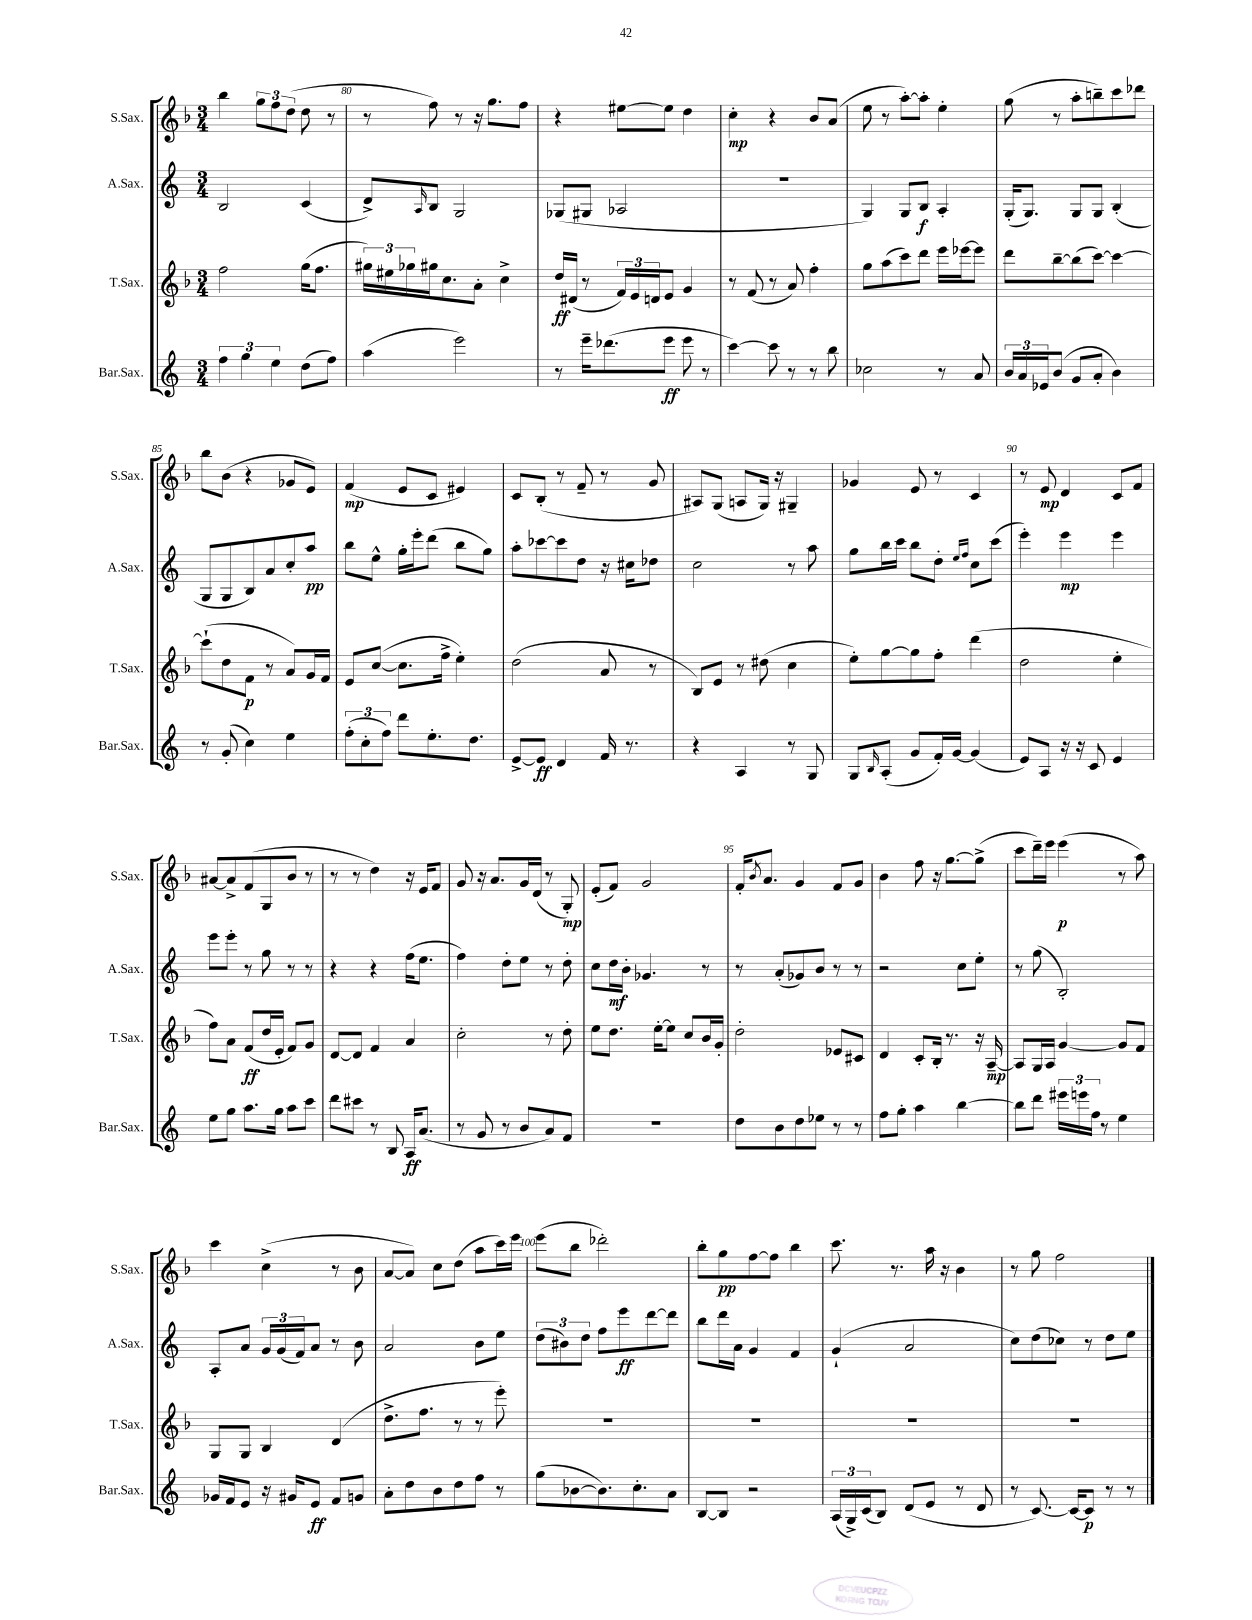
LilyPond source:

<<
\new StaffGroup <<
\new Staff = "s0" \with { instrumentName = "S.Sax." shortInstrumentName = "S.Sax." } {
    \clef treble \key f \major \numericTimeSignature \time 3/4
    bes''4 \tuplet 3/2 { g''8 f''8 d''8( } d''8 r8 |
    r8 f''8) r8 r16 g''8. f''8 |
    r4 eis''8~ eis''8 d''4 |
    c''4-.\mp r4 bes'8 a'8( |
    e''8 r8 a''8~-.) a''8-. e''4-. |
    g''8( r8 a''8-. b''8--) c'''8 des'''8 |
    bes''8 bes'8( r4 ges'8 e'8) |
    f'4\mp( e'8 c'8 eis'4) |
    c'8 bes8-.( r8 f'8-- r8 g'8 |
    ais8) g8( a8 g16) r16 gis4-- |
    ges'4 e'8 r8 c'4 |
    r8 e'8\mp d'4 c'8 f'8 |
    ais'8~ ais'8-> f'8( g8 bes'8 r8 |
    r8 r8 d''4) r16 e'16 f'8 |
    g'8 r16 a'8. g'16 d'16( r8 g8-.\mp) |
    e'8-.( f'8) g'2 |
    f'16-. \acciaccatura { bes'8 } a'8. g'4 f'8 g'8 |
    bes'4 f''8 r16 g''8.~ g''8->( |
    c'''8 d'''16--) e'''16 e'''4\p( r8 a''8) |
    c'''4 c''4->( r8 bes'8 |
    a'8~ a'8) c''8 d''8( a''8 c'''16) e'''16 |
    e'''8( bes''8 des'''2-.) |
    bes''8-. g''8\pp f''8~ f''8 bes''4 |
    c'''8. r8. a''16 r16 bes'4 |
    r8 g''8 f''2 \bar "|." |
}
\new Staff = "s1" \with { instrumentName = "A.Sax." shortInstrumentName = "A.Sax." } {
    \clef treble \key c \major \numericTimeSignature \time 3/4
    b2 c'4( |
    d'8->) \grace { a16 } b8 g2 |
    ges8( gis8 aes2 |
    R2. |
    g4) g8 b8\f a4-. |
    g16-.( g8.) g8 g8 b4-.( |
    g8 g8 b8) a'8 c''8-. a''8\pp |
    b''8 e''8-^ g''16-. e'''16-. d'''8( b''8 g''8) |
    a''8-. ces'''8~ ces'''8 d''8 r16 cis''16 des''8 |
    c''2 r8 a''8 |
    g''8 b''16 c'''16 b''8 d''8-. \grace { e''16 f''16 } c''8 c'''8( |
    e'''4-.) e'''4\mp e'''4 |
    e'''8 e'''8-. r8 g''8 r8 r8 |
    r4 r4 f''16( e''8. |
    f''4) d''8-. e''8 r8 d''8-. |
    c''8 d''16\mf b'16-. ges'4. r8 |
    r8 a'8-.( ges'8) b'8 r8 r8 |
    r2 c''8 e''8-. |
    r8 g''8( b2-.) |
    a8-. a'8 \tuplet 3/2 { g'16 g'16( f'16) } a'8 r8 b'8 |
    a'2 b'8 e''8 |
    \tuplet 3/2 { d''8( bis'8) d''8 } f''8 e'''8\ff d'''8~ d'''8 |
    b''8 d'''16 a'16 g'4 f'4 |
    g'4-!( a'2 |
    c''8) d''8( ces''8) r8 d''8 e''8 \bar "|." |
}
\new Staff = "s2" \with { instrumentName = "T.Sax." shortInstrumentName = "T.Sax." } {
    \clef treble \key f \major \numericTimeSignature \time 3/4
    f''2 g''16( f''8. |
    \tuplet 3/2 { gis''16) eis''16 ges''16 } gis''16 c''8. a'8-. c''4-> |
    d''16\ff dis'16( r8 \tuplet 3/2 { f'16) e'16 d'16 } e'8 g'4 |
    r8 f'8( r8 a'8) f''4-. |
    g''8 a''8( c'''8) d'''8 e'''16 ees'''16~ ees'''8 |
    d'''8 bes''8~-- bes''8( c'''8~) c'''4~ |
    c'''8-!( d''8 f'8\p r8 a'8) g'16 f'16 |
    e'8 c''8~( c''8. f''16-> e''4-.) |
    d''2( a'8 r8 |
    bes8) e'8 r8 dis''8( c''4 |
    e''8-.) g''8~ g''8 f''8-. d'''4( |
    d''2 e''4-. |
    f''8) a'8 f'8\ff( d''16 e'16-. f'8) g'8 |
    d'8~ d'8 f'4 a'4 |
    c''2-. r8 d''8-. |
    e''8 d''8. e''16~-. e''8 c''8 bes'16 g'16-. |
    d''2-. ees'8 cis'8 |
    d'4 c'8-. bes16-. r8. r16 a16~--\mp |
    a8 g16 a16 g'4~ g'8 f'8 |
    g8 g8 bes4 d'4( |
    d''8.-> f''8. r8 r8 e'''8-.) |
    R2. |
    R2. |
    R2. |
    R2. \bar "|." |
}
\new Staff = "s3" \with { instrumentName = "Bar.Sax." shortInstrumentName = "Bar.Sax." } {
    \clef treble \key c \major \numericTimeSignature \time 3/4
    \tuplet 3/2 { f''4 g''4 e''4 } d''8( f''8) |
    a''4( e'''2) |
    r8 e'''16-- des'''8.( e'''8\ff e'''8 r8 |
    c'''4~) c'''8 r8 r8 b''8 |
    ces''2 r8 a'8 |
    \tuplet 3/2 { b'16 a'16 ees'16 } b'8( g'8 a'8-. b'4) |
    r8 g'8-.( c''4) e''4 |
    \tuplet 3/2 { f''8-.( c''8-. f''8) } d'''8 e''8.-. d''8. |
    e'8~-> e'8\ff d'4 f'16 r8. |
    r4 a4 r8 g8 |
    g8 \grace { b16 } a8-.( g'8 f'16-.) g'16~ g'4( |
    e'8) a8 r16 r16 c'8 e'4 |
    e''8 g''8 a''8. g''16 a''8 c'''8 |
    d'''8 cis'''8 r8 b8 a16\ff a'8.( |
    r8 g'8 r8 b'8 a'8) f'8 |
    R2. |
    d''8 b'8 d''8 ees''8 r8 r8 |
    f''8 g''8-. a''4 b''4~ |
    b''8 d'''8 \tuplet 3/2 { eis'''16 e'''16 f''16 } r8 e''4 |
    ges'16 f'16 e'8 r16 gis'16 e'8\ff f'8 g'8 |
    a'8-. d''8 b'8 d''8 f''8 r8 |
    g''8( bes'8~ bes'8.) c''8.-. a'8 |
    b8~ b8 r2 |
    \tuplet 3/2 { a16( g16->) c'16( } b8) d'8( e'8 r8 d'8 |
    r8 c'8.~) c'16~ c'8\p r8 r8 \bar "|." |
}
>>
>>
\layout { \context { \Score currentBarNumber = #79 \override BarNumber.break-visibility = ##(#f #t #t) barNumberVisibility = #(every-nth-bar-number-visible 5) } }
